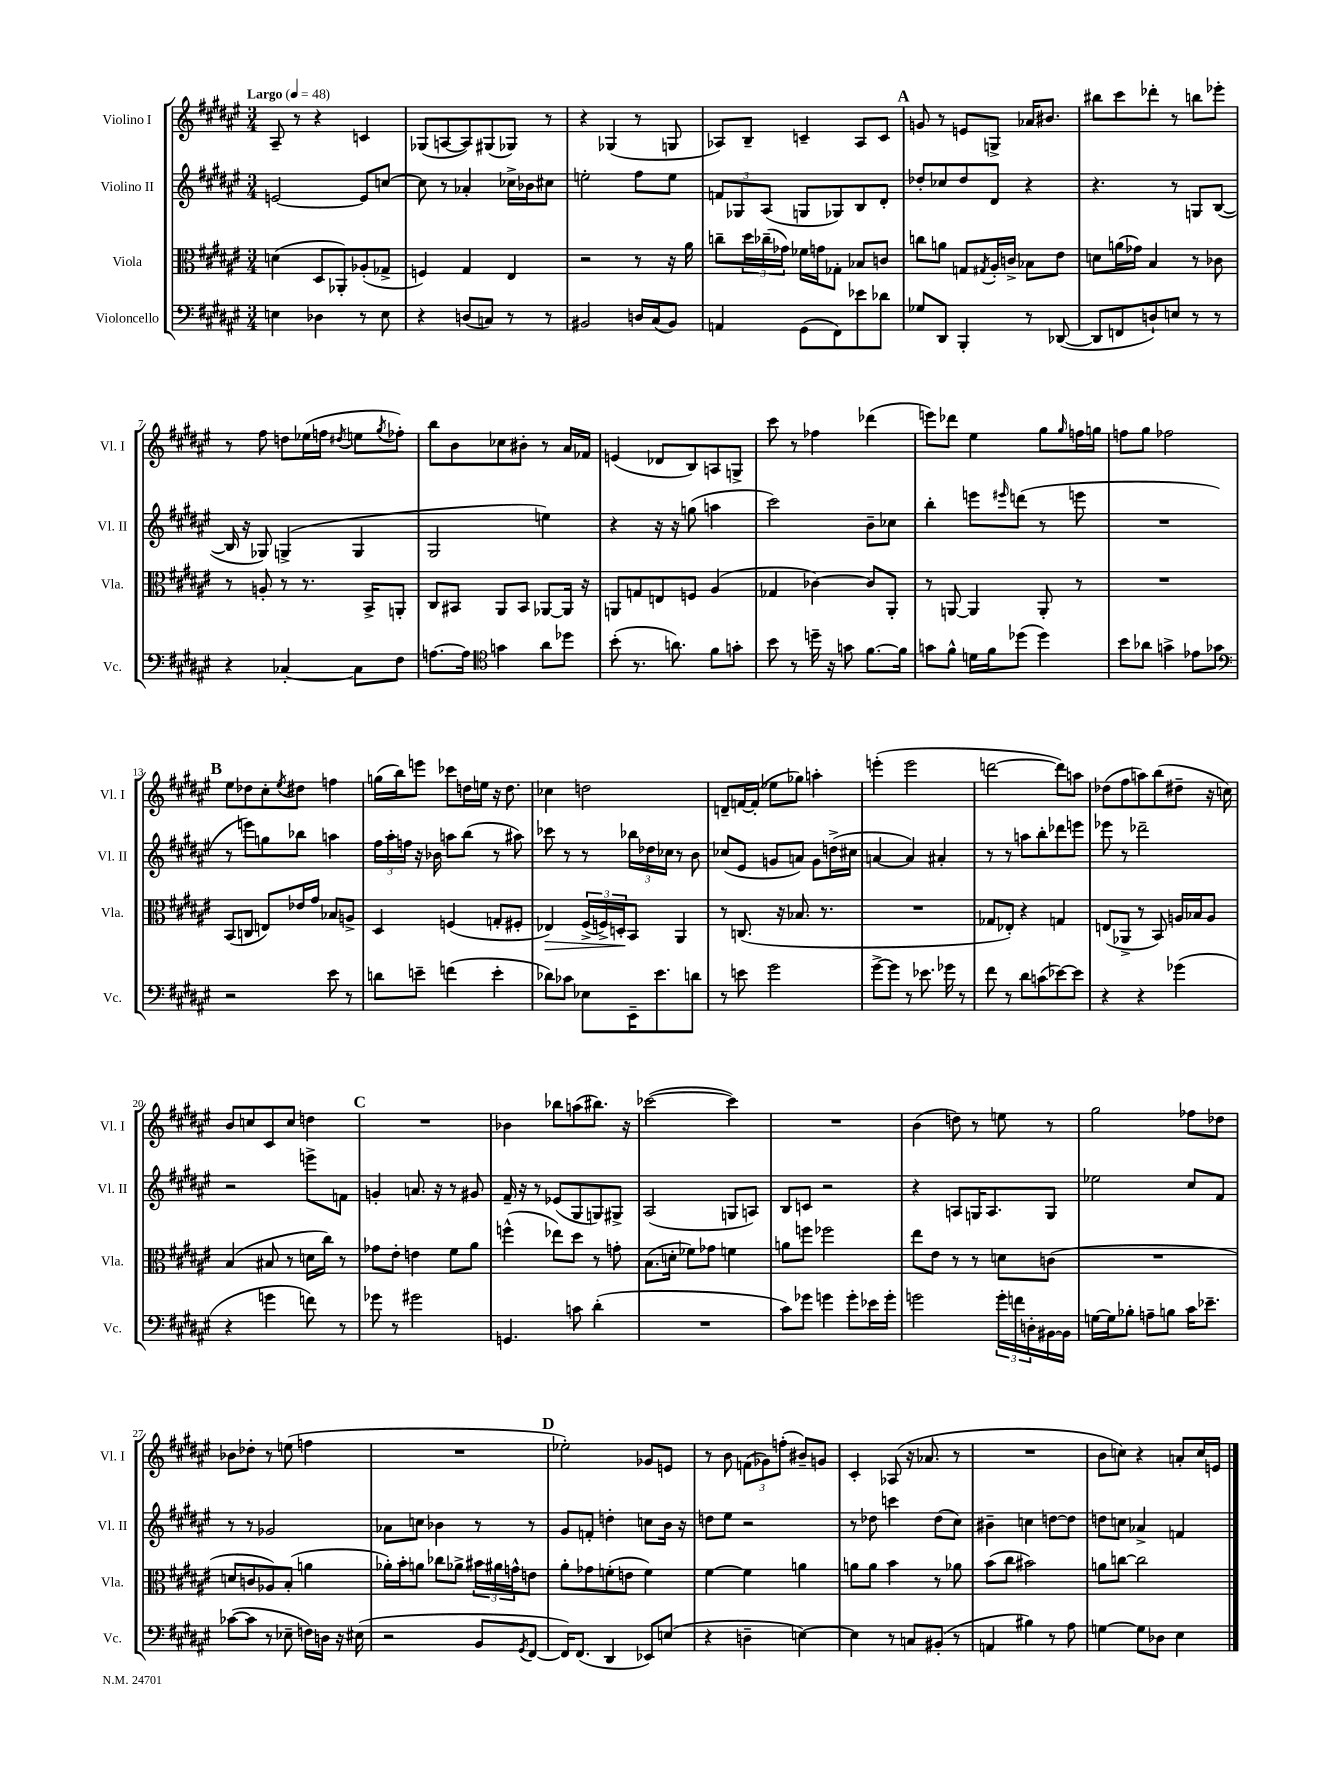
<<
\new StaffGroup <<
\new Staff = "s0" \with { instrumentName = "Violino I" shortInstrumentName = "Vl. I" } {
    \clef treble \key fis \major \numericTimeSignature \time 3/4 \tempo "Largo" 4 = 48
    ais8-- r8 r4 c'4 |
    ges8( a8~ a8) gis8( ges8) r8 |
    r4 ges4( r8 g8 |
    aes8) b8-- c'4-- aes8 c'8 |
    \mark \markup { \bold "A" } g'8 r8 e'8 g8-> aes'16 bis'8. |
    bis''8 cis'''8 des'''8-. r8 b''8 ees'''8-. |
    r8 fis''8 d''8 ees''16( f''16 \acciaccatura { dis''8 } e''8 \acciaccatura { gis''8 } fes''8-.) |
    b''8 b'8 ces''8 bis'8-. r8 ais'16 fes'16 |
    e'4( des'8 b8) a8 g8-> |
    cis'''8 r8 fes''4 des'''4( |
    e'''8) des'''8 eis''4 gis''8 \grace { gis''16 } f''16 g''16 |
    f''8 gis''8 fes''2 |
    \mark \markup { \bold "B" } eis''8 des''8 cis''8-. \acciaccatura { eis''8 } dis''8 f''4 |
    g''16( b''16) e'''8 ces'''8 d''16 e''16 r16 d''8. |
    ces''4 d''2 |
    d'8-- f'16~ f'16-.( ees''8 ges''8) a''4-. |
    e'''4-.( e'''2 |
    d'''2~ d'''8) a''8 |
    des''8( fis''8 a''8) b''8( dis''8-- r16 c''16) |
    b'8 c''8 cis'8 c''8 d''4 |
    \mark \markup { \bold "C" } R2. |
    bes'4 bes''8 a''8( bis''8.) r16 |
    ces'''2~( ces'''4) |
    R2. |
    b'4( d''8) r8 e''8 r8 |
    gis''2 fes''8 des''8 |
    bes'8 des''8-. r8 e''8( f''4 |
    R2. |
    \mark \markup { \bold "D" } ees''2-.) ges'8 e'8 |
    r8 b'8 \tuplet 3/2 { f'8( ges'8) f''8-.( } bis'8--) g'8 |
    cis'4-. aes8( r16 aes'8. r8 |
    R2. |
    b'8 c''8) r4 a'8-. c''16 e'16 \bar "|." |
}
\new Staff = "s1" \with { instrumentName = "Violino II" shortInstrumentName = "Vl. II" } {
    \clef treble \key fis \major \numericTimeSignature \time 3/4
    e'2~ e'8 c''8~ |
    c''8 r8 aes'4-. ces''16-> bes'16 cis''8 |
    e''2-. fis''8 e''8 |
    \tuplet 3/2 { f'8 ges8 ais8( } g8 ges8) b8 dis'8-. |
    \mark \markup { \bold "A" } des''8-. ces''8 des''8 dis'8 r4 |
    r4. r8 g8 b8~( |
    b16 r16 ges8) g4->( g4 |
    gis2 e''4) |
    r4 r16 r16 g''8( a''4 |
    cis'''2) b'8-- ces''8 |
    b''4-. e'''8 \grace { eis'''16 } d'''8( r8 e'''8 |
    R2. |
    \mark \markup { \bold "B" } r8 e'''8) g''8 bes''8 a''4 |
    \tuplet 3/2 { fis''16 ais''16-. f''16 } r16 bes'16 a''8 b''8( r8 ais''8) |
    ces'''8 r8 r8 \tuplet 3/2 { bes''16 des''16 ces''16 } r8 b'8 |
    ces''8( eis'8 g'8 a'8) g'8 d''16->( cis''16 |
    a'4~ a'4) ais'4-. |
    r8 r8 a''8 b''8-. des'''8 e'''8 |
    ees'''8 r8 des'''2-- |
    r2 e'''8-> f'8 |
    \mark \markup { \bold "C" } g'4-. a'8. r16 r8 gis'8 |
    fis'16-- r16 r8 ees'8( gis8 g8) gis8-> |
    ais2( g8 a8) |
    b8 c'8 r2 |
    r4 a8 g16 a8. g8 |
    ees''2 cis''8 fis'8 |
    r8 r8 ges'2 |
    aes'8 c''8 bes'4 r8 r8 |
    \mark \markup { \bold "D" } gis'8 f'8-. d''4-. c''8 b'16 r16 |
    d''8 eis''8 r2 |
    r8 des''8 c'''4 des''8( cis''8) |
    bis'4-- c''4 d''8~ d''8 |
    d''8 c''8 aes'4-> f'4 \bar "|." |
}
\new Staff = "s2" \with { instrumentName = "Viola" shortInstrumentName = "Vla." } {
    \clef alto \key fis \major \numericTimeSignature \time 3/4
    d'4( dis8 aes,8-.) aes8-.( ges8-> |
    f4) gis4 eis4 |
    r2 r8 r16 ais'16 |
    c''8-- \tuplet 3/2 { dis''16 ces''16--( ges'16) } fes'16 g'16 ges8-. bes8 c'8 |
    \mark \markup { \bold "A" } c''8 a'8 g8 \acciaccatura { gis8 } ais16-. c'16-> bes8 eis'8 |
    d'8 a'16( ges'16) b4 r8 ces'8 |
    r8 a8-. r8 r8. b,16-> a,8-. |
    cis8 bis,8 ais,8 bis,8 aes,8~ aes,16 r16 |
    a,8 g8 e8 f8 ais4( |
    ges4 ces'4~) ces'8 ais,8-. |
    r8 a,8~ a,4 a,8-. r8 |
    R2. |
    \mark \markup { \bold "B" } b,8( c8 e8) ees'16 gis'16 bes8 a8-> |
    dis4 f4( g8-. fis8-. |
    ees4\>) \tuplet 3/2 { fis16->( f16->) d16-.\! } b,8 ais,4 |
    r8 c8.( r16 bes8. r8. |
    R2. |
    ges8 ees8-.) r4 g4 |
    e8( aes,8-> r8 b,8) a16 bes16 a8 |
    b4( bis8 r8 d'16 cis''16) r8 |
    \mark \markup { \bold "C" } ges'8 eis'8-. e'4 fis'8 ais'8 |
    f''4-^( ees''8) dis''8 r8 g'8-. |
    b8.( d'16-. fes'8) ges'8 f'4 |
    a'8 f''8 fes''2 |
    eis''8 eis'8 r8 r8 d'8 c'8( |
    R2. |
    d'8 c'8 aes8) b8-.( a'4 |
    aes'16-.) b'16-. a'8 ces''8 aes'8-> \tuplet 3/2 { bis'16 ais'16 g'16-^ } e'8 |
    \mark \markup { \bold "D" } ais'8-. ges'8 f'8-.( e'8 f'4) |
    fis'4~ fis'4 a'4 |
    a'8 a'8 b'4 r8 aes'8 |
    b'8( cis''8 bis'2) |
    a'8 c''8~ c''2 \bar "|." |
}
\new Staff = "s3" \with { instrumentName = "Violoncello" shortInstrumentName = "Vc." } {
    \clef bass \key fis \major \numericTimeSignature \time 3/4
    e4 des4 r8 e8 |
    r4 d8( c8) r8 r8 |
    bis,2 d16 cis16( bis,8) |
    a,4 gis,8( fis,8) ees'8 des'8 |
    \mark \markup { \bold "A" } ges8 dis,8 b,,4-. r8 des,8~( |
    des,8 f,8 d8-!) e8 r8 r8 |
    r4 ces4~-. ces8 fis8 |
    a8.~ a16 \clef tenor g'4 ais'8 des''8 |
    b'8-.( r8. a'8.) fis'8 g'8-. |
    b'8 r8 d''16-- r16 g'8 fis'8.~ fis'16 |
    g'8 fis'8-^ d'16 fis'16 des''8( des''4) |
    b'8 aes'8 g'4-> ees'8 ges'8 |
    \mark \markup { \bold "B" } \clef bass r2 eis'8 r8 |
    d'8 e'8-- f'4( e'4-. |
    des'8) ces'8 ees8 eis,16-- eis'8. d'8 |
    r8 e'8 gis'2 |
    gis'8~-> gis'8 r8 ees'8. ges'16 r8 |
    fis'8 r8 dis'8 c'8( ees'8~) ees'8 |
    r4 r4 ges'4( |
    r4 g'4 f'8) r8 |
    \mark \markup { \bold "C" } ges'8 r8 gis'2 |
    g,4. c'8 dis'4-.( |
    R2. |
    cis'8) ges'8 g'4 g'8-. ees'16 g'16-. |
    g'2 \tuplet 3/2 { g'16-. f'16 d16-. } bis,16~ bis,16 |
    g16~ g16 bes8-. a8-- b8 cis'16 ees'8.-- |
    ces'8~( ces'8 r8 ees8-- f16) d16 r16 eis16( |
    r2 b,8 \acciaccatura { gis,8 } fis,8~ |
    \mark \markup { \bold "D" } fis,16) fis,8.( dis,4 ees,8) e8( |
    r4 d4-- e4~) |
    e4 r8 c8 bis,8-.( r8 |
    a,4 bis4) r8 ais8 |
    g4~ g8 des8 eis4 \bar "|." |
}
>>
>>
